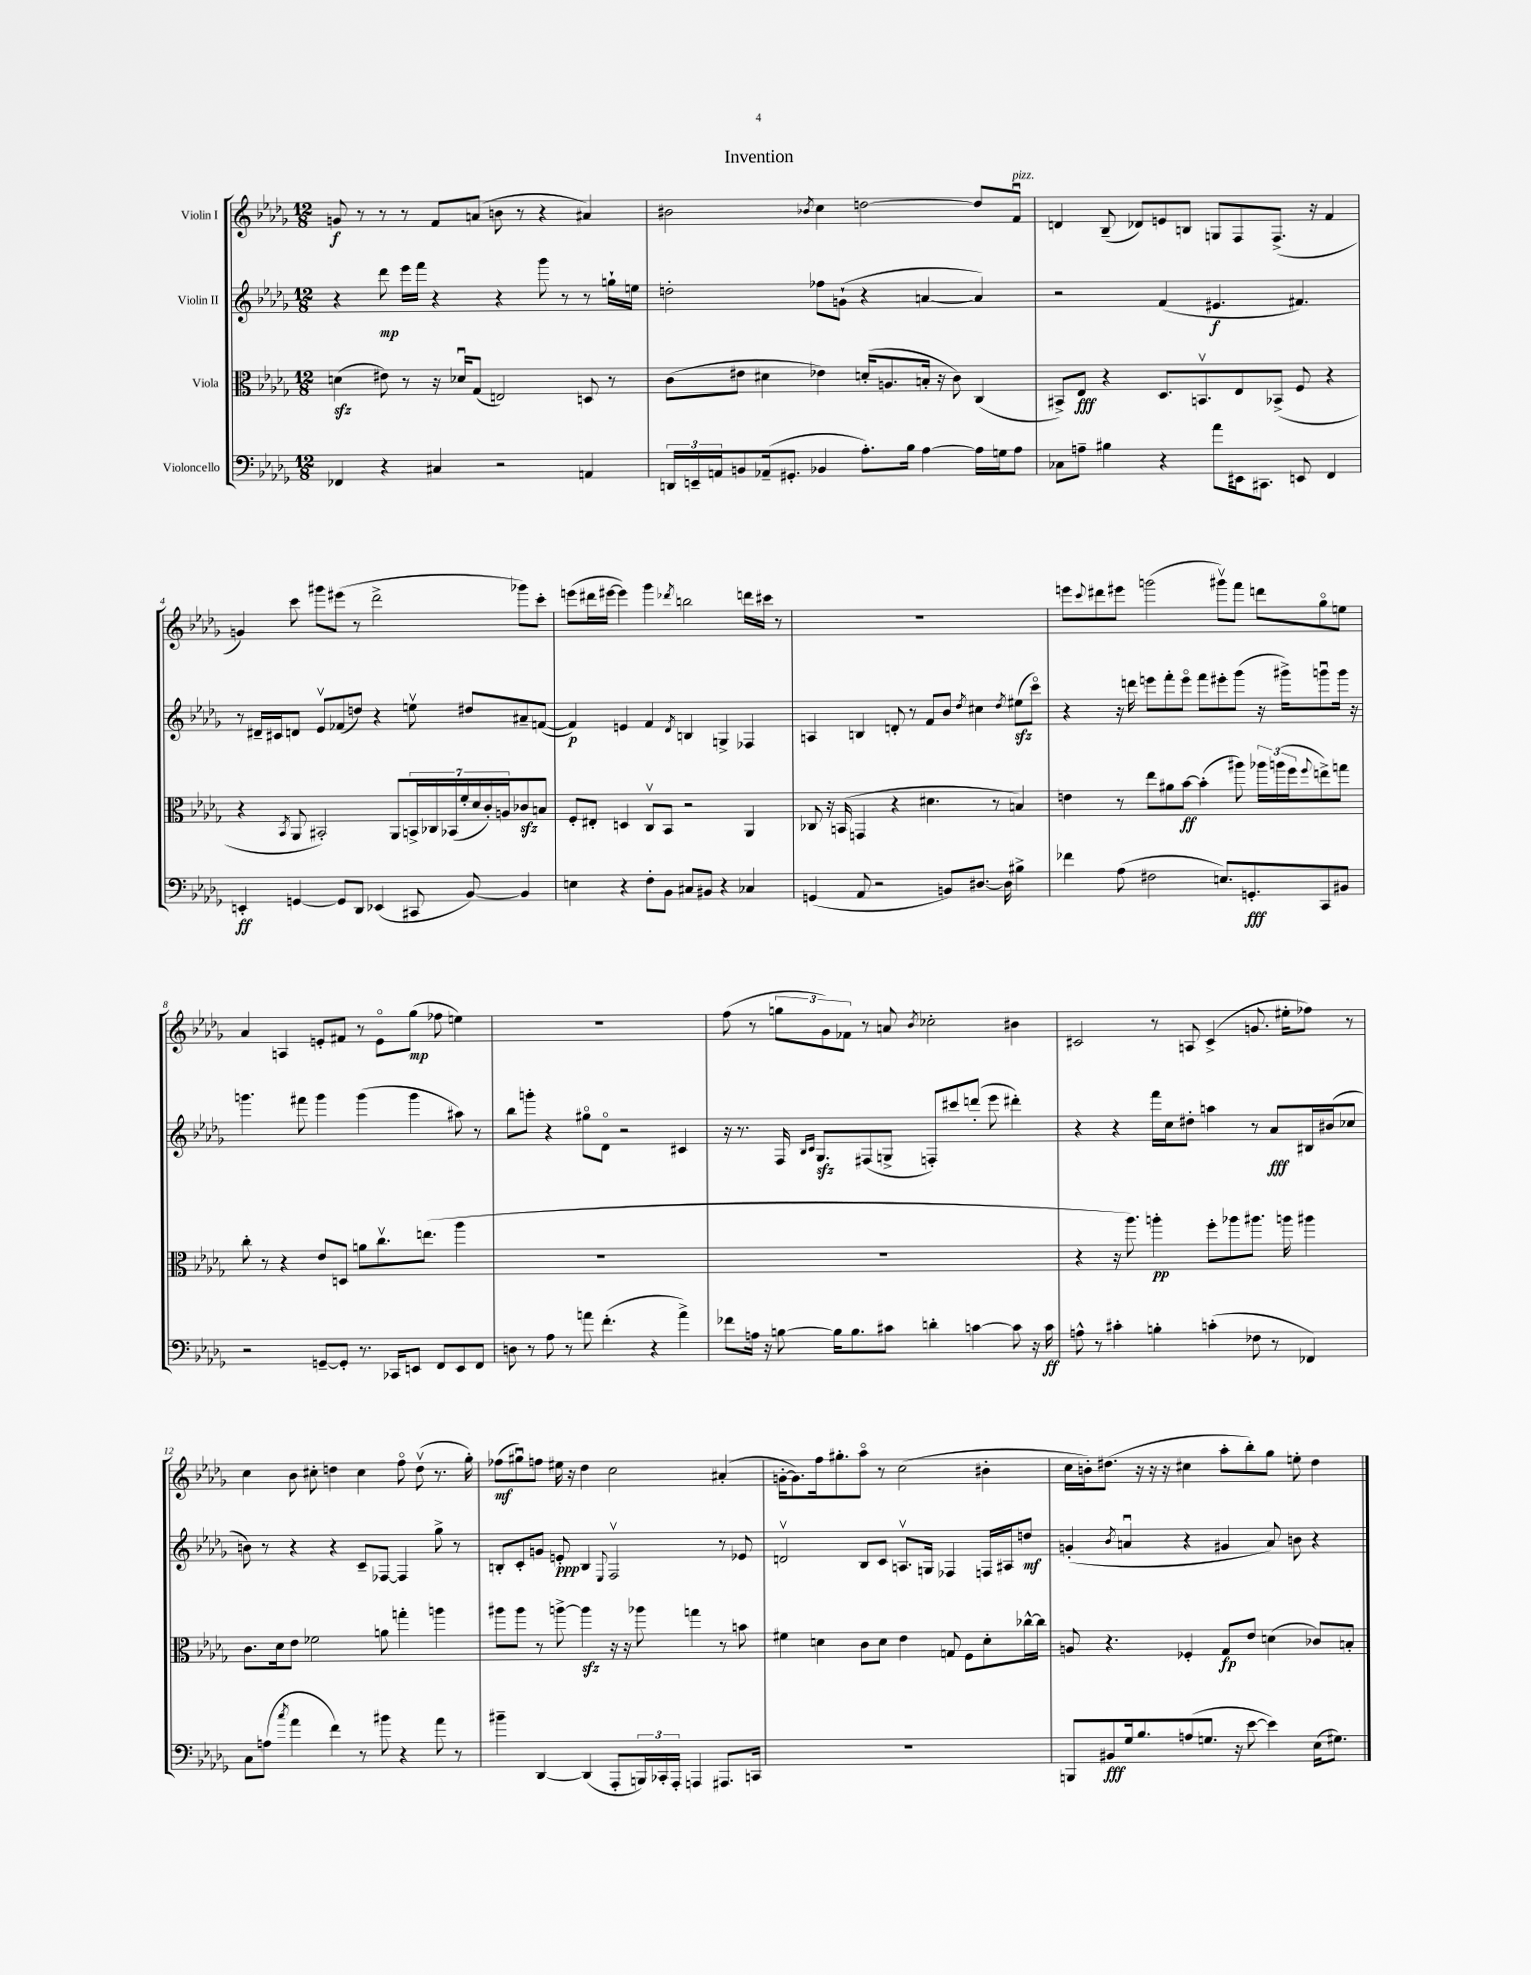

**kern	**kern	**kern	**kern
*staff4	*staff3	*staff2	*staff1
*clefF4	*clefC3	*clefG2	*clefG2
*k[b-e-a-d-g-]	*k[b-e-a-d-g-]	*k[b-e-a-d-g-]	*k[b-e-a-d-g-]
*M12/8	*M12/8	*M12/8	*M12/8
4FF-	(4d	4r	8g
.	.	.	8r
4r	8e#)	8ddd-	8r
.	8r	16eee-	8r
.	.	16fff	.
4C#	16r	4r	8f
.	16d-u	.	.
.	(8G-	.	(8a
2r	2E)	4r	8b
.	.	.	8r
.	.	8ggg-	4r
.	.	8r	.
4AA	8D	8r	4a#)
.	8r	16gg`	.
.	.	16ee	.
=	=	=	=
24DD	(8c	2dd'	2b#
24EE~	.	.	.
24AA	.	.	.
8BB	8e#	.	.
(16AA-~	4d#	.	.
8.GG#'	.	.	.
.	.	.	8qb-
4BB-	4e-)	8ff-	4cc
.	.	(8g`	.
8.A-')	(16d'	4r	[2dd
.	8.A	.	.
16B-	.	.	.
[4A-	16B'	[4a	.
.	16r	.	.
.	8c)	.	.
16A-]	(4C	4a])	8dd]
16G	.	.	.
8A-	.	.	8fu
=	=	=	=
8C-	8BB#^)	2r	4d
8A~	8E-	.	.
4B#	4r	.	(8B-~
.	.	.	8d-)
4r	8.D-	(4f	8e
.	.	.	8B
.	8.BBv	.	.
8a-	.	4.e#	8G
16EE#	8E-	.	8F
8.CC#	.	.	.
.	(8BB-^	.	(8.F^
8EE	8F	4.f#)	.
.	.	.	16r
4FF	4r	.	4f
=	=	=	=
4EE'	4r	8r	4g)
.	.	16d#~	.
.	.	16c#	.
.	8qBB-	.	.
[4GG	8AA-	8d	8ccc
.	2BB#')	8e-v	8ggg#
8GG]	.	(8f-	(8eee#
8DD-	.	8dd)	8r
(4EE-	.	4r	2ddd-^
.	8AA-	.	.
8CC#	28BB^	8eev	.
.	28C-	.	.
.	(28BB-	.	.
.	28f'	.	.
[8BB-)	.	8dd#	.
.	28d-	.	.
.	28c')	.	.
.	28A	.	.
4BB-]	8c-	8a#~	8ggg-)
.	8B	([8f	8ccc'
=	=	=	=
4E	8F'	4f])	(8eee
.	8E#'	.	16ddd#
.	.	.	[16eee#
4r	4D	4e	4eee#])
8F'	8Cv	4f	4ggg-
8BB-	8BB-	.	.
.	.	8qd-	8qddd-
8C#	2r	4B	2bb
8BB#	.	.	.
4r	.	4G^	.
4C-	4AA-	4F-	16ddd
.	.	.	16ccc#
.	.	.	8r
=	=	=	=
(4GG	8C-	4A	1.r
.	16r	.	.
.	(16BB	.	.
8AA-	4GG	4B	.
2r	.	.	.
.	4r	8d'	.
.	.	8r	.
.	4.d#	8f	.
8BB)	.	8b-	.
.	.	8qdd-	.
[8.D#	.	4cc#	.
.	8r	.	.
16D#]	.	.	.
.	.	8qdd-	.
4B#^	4B)	(8ee#	.
.	.	8ccco)	.
=	=	=	=
4f-	4e	4r	8eee
.	.	.	8qqccc
.	.	.	8ddd#
(8A-	8r	16r	8eee#
.	.	16ddd	.
2F#	8ee-	8eee	(2ggg
.	8a#	8fff'	.
.	[8b-	8eeeo	.
.	(4b-']	8fff	.
8.E)	.	8eee#'	8ggg#v)
.	8aa#)	(8ggg-	8fff
8.GG'	.	.	.
.	24aa-	16r	8ddd
.	(24aa	.	.
.	.	16ggg#^)	.
.	24ff	.	.
.	8qqff	.	.
8CC	8ee^)	8gggu	8gg-o
8BB#	8gg	16ggg	8ee
.	.	16r	.
=	=	=	=
2r	8cc'	4.ggg	4a-
.	8r	.	.
.	4r	.	4A
.	.	8fff#	.
[8GG~	8e-	4ggg	8e'
8GG']	8D	.	8f#
8.r	8a	(4ggg	8r
.	8.ccv	.	8eo
16CC-	.	.	.
8EE	.	4ggg	(8gg-
.	(8.ee	.	.
8FF	.	.	8ff-
8EE	4aa-	8aa#)	4ee)
8FF	.	8r	.
=	=	=	=
8D	1.r	8bb-	1.r
8r	.	8ggg'	.
8A-	.	4r	.
8r	.	.	.
8a	.	8gg#o	.
(4.f'	.	8d-o	.
.	.	2r	.
4r	.	.	.
4a^)	.	4c#	.
=	=	=	=
8f-	1.r	16r	(8ff
.	.	8.r	.
16A	.	.	8r
16r	.	.	.
[8B	.	16F	12gg
.	.	16qqB-	.
.	.	16qqc	.
.	.	8.G-	.
.	.	.	12g-)
16B]	.	.	.
.	.	.	12f-
8.B	.	.	.
.	.	(8F#	8r
8c#	.	8G^	8a
.	.	.	8qb-
4d'	.	8F')	2cc-'
.	.	8ccc#	.
[4c	.	(8ddd'	.
.	.	8eee-	.
8c]	.	4ddd#')	4b#
16r	.	.	.
16c	.	.	.
=	=	=	=
8A^^	4r	4r	2c#
8r	.	.	.
4c#'	16r	4r	.
.	8.aa-)	.	.
4B'	4aa'	16fff	8r
.	.	16cc	.
.	.	8dd#'	8A
(4c'	8ff'	4aa	(4c#^
.	8aa-	.	.
8F-	8.aa#	8r	8.g
8r	.	8a-	.
.	16aa	.	16ee#'
4FF-)	4aa#	16B#	8ff-)
.	.	(16b#	.
.	.	8cc-	8r
=	=	=	=
8C	8.c	8b)	4cc
(8A	.	8r	.
.	16d-	.	.
8qcc	.	.	.
4a-	8e-	4r	8b-
.	2f-	.	8cc#'
4f)	.	4r	4dd
8r	.	8c~	4cc#
8b#	8a	[8F-	.
4r	4gg'	4F-]	8ffo
.	.	.	(8ddv
8a-	4aa	8gg-^	8.r
8r	.	8r	.
.	.	.	16gg-')
=	=	=	=
4b#~	8aa#	8B'	(8ff-
.	8aa#	8c'	8gg#u)
[4DD-	8r	8g	8ff
.	[8aa^	8e'	16ee#
.	.	.	16r
(4DD-]	4aa]	4B	4dd-
.	.	8qqE-	.
8AAA-'	16r	2Fv	2cc
.	16r	.	.
24BBB)	8aa-	.	.
24CC-'	.	.	.
24AAA-'	.	.	.
4AAA	4gg	.	.
8.AAA#	8r	8r	(4a#'
.	8b	8e-	.
16CC	.	.	.
=	=	=	=
1.r	4f#	2dv	[16g'
.	.	.	8.g])
.	4d	.	16ff
.	.	.	8.gg#'
.	8c	8B-	8aa-o
.	8d	8c	8r
.	4e-	8.Av	(2cc
.	.	16G	.
.	8G	4F-	.
.	8F	.	.
.	8d'	16F	4b#'
.	.	16A#	.
.	[16cc-^^	8dd	.
.	16cc-]	.	.
=	=	=	=
8BBB	8A	(4g'	16cc
.	.	.	16b')
8BB#	4.r	.	(8.dd#
.	.	8qb-	.
16G-	.	4au	.
8.B-	.	.	16r
.	.	.	16r
.	.	.	16r
(8A	4F-'	4r	4cc#
8.G	.	.	.
.	8G-	4g#	8aa-'
16r	.	.	.
[8e-	8e-	.	8bb-')
4e-])	(4d	8a)	8gg-
.	.	8b	8ee'
(16E-	8c-)	4r	4dd#
8.G#)	.	.	.
.	8B'	.	.
==	==	==	==
*-	*-	*-	*-
